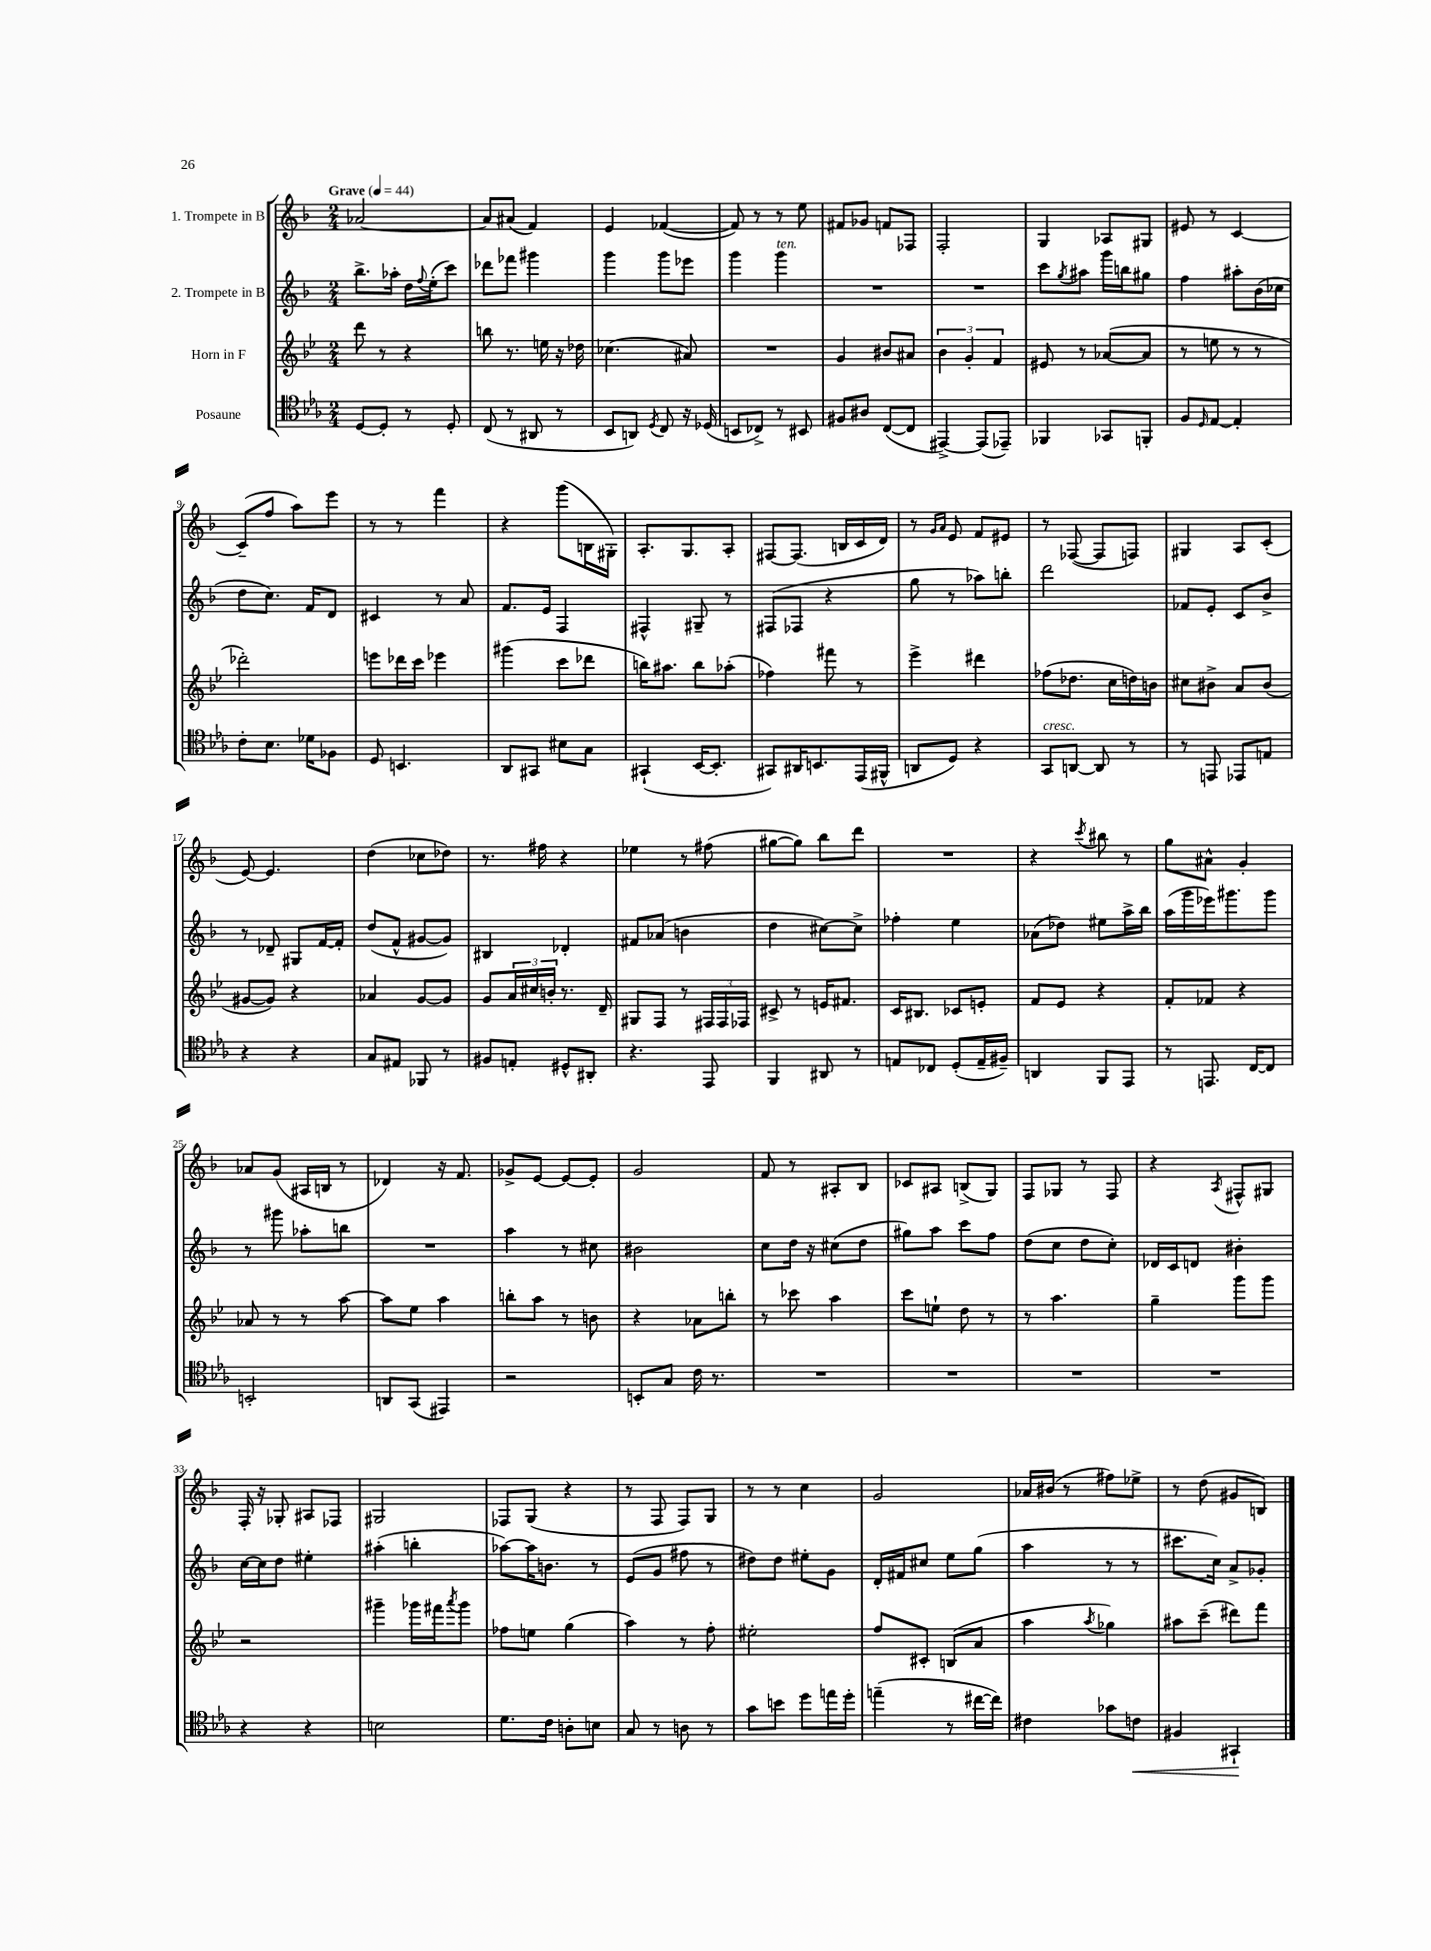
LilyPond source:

<<
\new StaffGroup <<
\new Staff = "s0" \with { instrumentName = "1. Trompete in B" } {
    \clef treble \key f \major \numericTimeSignature \time 2/4 \tempo "Grave" 4 = 44
    aes'2~ |
    aes'8 ais'8( f'4) |
    e'4 fes'4~( |
    fes'8) r8 r8 e''8 |
    fis'8 ges'8 f'8 fes8 |
    f2-. |
    g4 aes8 gis8 |
    eis'8 r8 c'4~ |
    c'8--( f''8 a''8) e'''8 |
    r8 r8 f'''4 |
    r4 g'''8( b16 gis16-.) |
    a8.-. g8. a8-. |
    fis8~ fis8.( b16 c'16 d'16) |
    r8 \grace { g'16 a'16 } e'8 f'8 eis'8 |
    r8 fes8~( fes8 f8) |
    gis4 a8 c'8-.( |
    e'8~) e'4. |
    d''4( ces''8 des''8) |
    r8. fis''16 r4 |
    ees''4 r8 fis''8( |
    gis''8~ gis''8) bes''8 d'''8 |
    R2 |
    r4 \acciaccatura { c'''8 } bis''8 r8 |
    g''8 ais'8-^ g'4-. |
    aes'8 g'8( ais16 b16 r8 |
    des'4) r16 f'8. |
    ges'8-> e'8~ e'8~ e'8-. |
    g'2 |
    f'8 r8 ais8-. bes8 |
    ces'8 ais8 b8->( g8) |
    f8 ges8 r8 f8 |
    r4 \acciaccatura { a8 } fis8-^ gis8 |
    f16-. r16 ges8-. ais8 fes8 |
    gis2 |
    fes8 g8( r4 |
    r8 f8 f8) g8 |
    r8 r8 c''4 |
    g'2 |
    aes'16 bis'16( r8 fis''8) ees''8-> |
    r8 d''8( gis'8 b8) \bar "|." |
}
\new Staff = "s1" \with { instrumentName = "2. Trompete in B" } {
    \clef treble \key f \major \numericTimeSignature \time 2/4
    bes''8.-> aes''16-. d''16 \appoggiatura { f''8 } e''16-.( c'''8) |
    des'''8 fes'''8 gis'''4 |
    g'''4 g'''8 ees'''8 |
    g'''4 g'''4^\markup { \italic "ten." } |
    R2 |
    R2 |
    c'''8 \acciaccatura { g''8 } ais''8 g'''16 b''16 gis''8 |
    f''4 ais''8-. bes'16( ces''16 |
    d''8 c''8.) f'16 d'8 |
    cis'4 r8 a'8 |
    f'8. e'16 f4 |
    fis4-^ gis8-- r8 |
    fis8( fes8 r4 |
    g''8 r8 aes''8) b''8-. |
    d'''2 |
    fes'8 e'8-. c'8 bes'8-> |
    r8 des'8-- gis8 f'16~ f'16-. |
    d''8( f'8-^ gis'8~ gis'8) |
    bis4 des'4-. |
    fis'8 aes'8( b'4 |
    d''4 cis''8~) cis''8-> |
    fes''4-. e''4 |
    aes'8( des''8) eis''8 a''16-> bes''16 |
    a''16( g'''16 ees'''16) gis'''8. gis'''8 |
    r8 gis'''8 aes''8-. b''8 |
    R2 |
    a''4 r8 cis''8 |
    bis'2 |
    c''8 d''16 r16 cis''8( d''8 |
    gis''8) a''8 c'''8 f''8 |
    d''8( c''8 d''8 c''8-.) |
    des'16 c'16 d'8 bis'4-. |
    c''16~ c''16 d''8 eis''4-. |
    ais''4-.( b''4-. |
    aes''8~) aes''16 b'8. r8 |
    e'8( g'8 fis''8 r8 |
    dis''8) dis''8 eis''8-. g'8 |
    d'16-. fis'16 cis''8 e''8 g''8( |
    a''4 r8 r8 |
    cis'''8. c''16) a'8-> ges'8-. \bar "|." |
}
\new Staff = "s2" \with { instrumentName = "Horn in F" } {
    \clef treble \key bes \major \numericTimeSignature \time 2/4
    d'''8 r8 r4 |
    b''8 r8. e''16 r16 des''16 |
    ces''4.( ais'8) |
    R2 |
    g'4 bis'8 ais'8 |
    \tuplet 3/2 { bes'4 g'4-. f'4 } |
    eis'8 r8 aes'8~( aes'8 |
    r8 e''8 r8 r8 |
    des'''2-.) |
    e'''8 des'''16 c'''16 ees'''4 |
    gis'''4( c'''8 des'''8 |
    b''16) ais''8. b''8 aes''8-.( |
    fes''4) fis'''8 r8 |
    ees'''4-> dis'''4 |
    fes''8( des''8. c''16 d''16) b'16 |
    cis''8 bis'8-> a'8 bis'8( |
    gis'8~ gis'8) r4 |
    aes'4 g'8~ g'8 |
    g'8 \tuplet 3/2 { a'16 cis''16 b'16-. } r8. d'16-- |
    gis8 f8 r8 \tuplet 3/2 { fis16 fis16 fes16 } |
    cis'8-> r8 e'16 fis'8. |
    c'16 bis8. ces'8 e'8-. |
    f'8 ees'8 r4 |
    f'8-. fes'8 r4 |
    aes'8 r8 r8 a''8~ |
    a''8 ees''8 a''4 |
    b''8-. a''8 r8 b'8 |
    r4 aes'8 b''8-. |
    r8 ces'''8 a''4 |
    c'''8 e''8-! d''8 r8 |
    r8 a''4. |
    g''4-- g'''8 g'''8 |
    r2 |
    gis'''4-- ges'''16 fis'''16 \acciaccatura { a'''8 } ges'''8 |
    fes''8 e''8 g''4( |
    a''4) r8 f''8-. |
    eis''2-. |
    f''8 cis'8-. b8( a'8 |
    a''4 \acciaccatura { a''8 } ges''4) |
    ais''8 c'''8--( dis'''8) f'''8 \bar "|." |
}
\new Staff = "s3" \with { instrumentName = "Posaune" } {
    \clef tenor \key ees \major \numericTimeSignature \time 2/4
    d8~ d8-. r8 d8-. |
    c8( r8 ais,8 r8 |
    bes,8 a,8) \acciaccatura { d8 } c8 r16 des16( |
    b,8 ces8->) r8 bis,8 |
    fis8 ais8 c8~( c8 |
    eis,4~->) eis,8( ees,8--) |
    fes,4 ges,8 f,8-. |
    f8 \grace { d16 } ees8~ ees4-. |
    c'8-. bes8. des'16 fes8 |
    d8 b,4. |
    aes,8 gis,8 bis8 g8 |
    gis,4-!( bes,16~ bes,8.-. |
    gis,8) ais,16 b,8. ees,16( fis,16-^ |
    a,8 d8) r4 |
    g,8^\markup { \italic "cresc." } a,8~ a,8 r8 |
    r8 e,8 ees,8 e8 |
    r4 r4 |
    g8 eis8 fes,8 r8 |
    fis8 e8-. dis8-^ ais,8-. |
    r4. ees,8 |
    f,4 ais,8 r8 |
    e8 ces8 d8-.( e16-- fis16--) |
    a,4 f,8 ees,8 |
    r8 e,8. c16~ c8 |
    b,2-. |
    a,8 g,8( eis,4) |
    r2 |
    b,8-. g8 c'16 r8. |
    R2 |
    R2 |
    R2 |
    R2 |
    r4 r4 |
    b2 |
    d'8. c'16 a8-. b8 |
    g8 r8 a8 r8 |
    g'8 b'8 d''8 e''16 d''16-. |
    e''4--( r8 cis''16~ cis''16) |
    cis'4 ges'8 c'8\< |
    fis4 gis,4-!\! \bar "|." |
}
>>
>>
